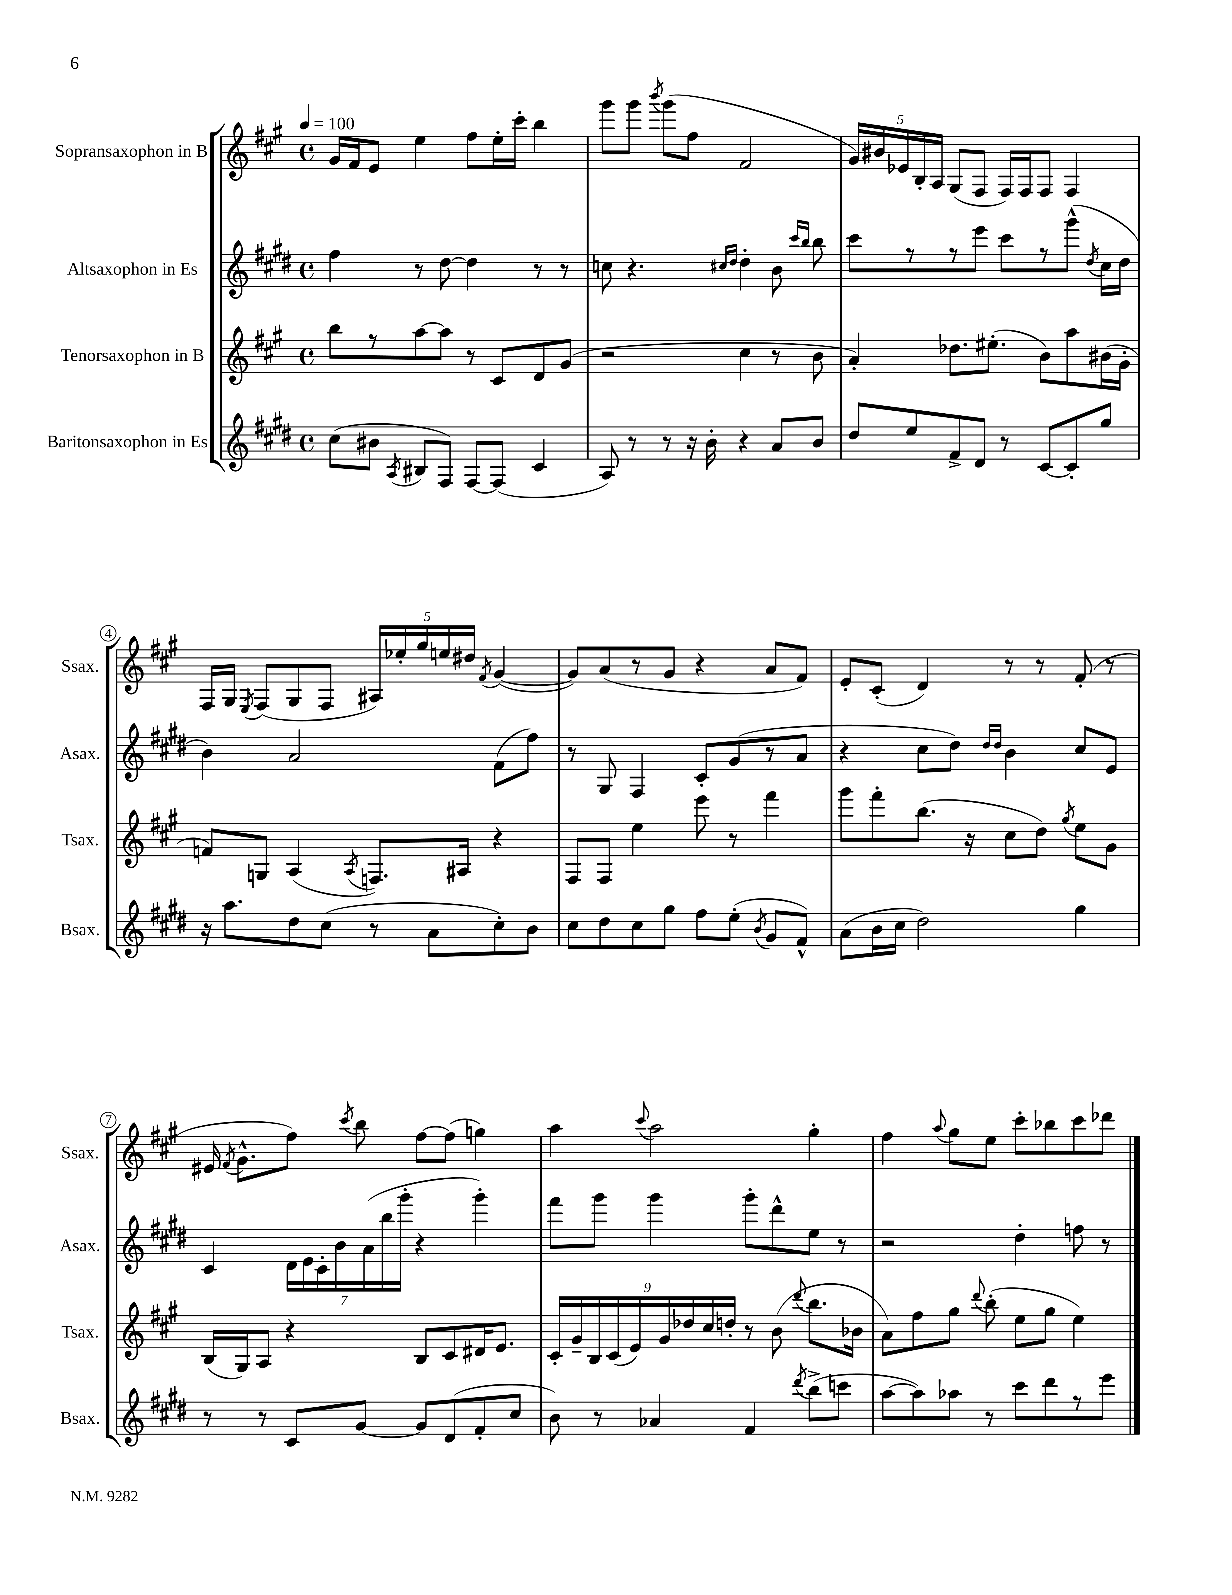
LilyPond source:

<<
\new StaffGroup <<
\new Staff = "s0" \with { instrumentName = "Sopransaxophon in B" shortInstrumentName = "Ssax." } {
    \clef treble \key a \major \defaultTimeSignature \time 4/4 \tempo 4 = 100
    \autoBeamOff gis'16[ fis'16 e'8] e''4 fis''8[ e''16-. cis'''16]-. b''4 |
    gis'''8[ gis'''8] \acciaccatura { b'''8 } gis'''8[( fis''8] fis'2 |
    \tuplet 5/4 { gis'16[) bis'16 ees'16 b16-. a16] } gis8[( fis8] fis16[) fis16 fis8] fis4 |
    fis16[ gis16] \acciaccatura { e8 } fis8[( gis8 fis8] \tuplet 5/4 { ais16[) ees''16-. gis''16 e''16 dis''16] } \acciaccatura { fis'8 } gis'4~( |
    gis'8[) a'8( r8 gis'8] r4 a'8[ fis'8]) |
    e'8[-. cis'8]-.( d'4) r8 r8 fis'8-.( r8 |
    eis'16 \acciaccatura { fis'8 } gis'8.[-^ fis''8]) \acciaccatura { cis'''8 } b''8 fis''8[~ fis''8]( g''4) |
    a''4 \appoggiatura { cis'''8 } a''2 gis''4-. |
    fis''4 \appoggiatura { a''8 } gis''8[ e''8] cis'''8[-. bes''8 cis'''8 des'''8] \bar "|." |
}
\new Staff = "s1" \with { instrumentName = "Altsaxophon in Es" shortInstrumentName = "Asax." } {
    \clef treble \key e \major \defaultTimeSignature \time 4/4
    \autoBeamOff fis''4 r8 dis''8~ dis''4 r8 r8 |
    c''8 r4. \grace { cis''16[ dis''16] } dis''4-. b'8 \grace { cis'''16[ b''16] } b''8 |
    cis'''8[ r8 r8 e'''8] cis'''8[ r8 gis'''8]-^( \acciaccatura { dis''8 } cis''16[ dis''16] |
    b'4) a'2 fis'8[( fis''8]) |
    r8 gis8 fis4 cis'8[-. gis'8( r8 a'8] |
    r4 cis''8[ dis''8]) \grace { dis''16[ dis''16] } b'4 cis''8[ e'8] |
    cis'4 \tuplet 7/4 { dis'16[ e'16 cis'16-. b'16 a'16( b''16 gis'''16]-. } r4 gis'''4-.) |
    fis'''8[ gis'''8] gis'''4 gis'''8[-. dis'''8-^ e''8] r8 |
    r2 dis''4-. f''8 r8 \bar "|." |
}
\new Staff = "s2" \with { instrumentName = "Tenorsaxophon in B" shortInstrumentName = "Tsax." } {
    \clef treble \key a \major \defaultTimeSignature \time 4/4
    \autoBeamOff b''8[ r8 a''8~ a''8] r8 cis'8[ d'8 gis'8]( |
    r2 cis''4 r8 b'8 |
    a'4-.) des''8.[ eis''8.]-.( b'8[) a''8 bis'16( gis'16]-. |
    f'8[) g8] a4( \acciaccatura { a8 } f8.[) ais16] r4 |
    fis8[ fis8] e''4 e'''8 r8 fis'''4 |
    gis'''8[ fis'''8-. b''8.]( r16 cis''8[ d''8]) \acciaccatura { gis''8 } e''8[ gis'8] |
    b16[( gis16) a8] r4 b8[ cis'8 dis'16 e'8.] |
    \tuplet 9/8 { cis'16[-. gis'16-- b16 cis'16( e'16) gis'16 des''16 cis''16 d''16]-. } r8 b'8( \appoggiatura { d'''8 } b''8.[ bes'16] |
    a'8[) fis''8 gis''8] \appoggiatura { d'''8 } b''8-.( e''8[ gis''8] e''4) \bar "|." |
}
\new Staff = "s3" \with { instrumentName = "Baritonsaxophon in Es" shortInstrumentName = "Bsax." } {
    \clef treble \key e \major \defaultTimeSignature \time 4/4
    \autoBeamOff cis''8[( bis'8] \acciaccatura { a8 } bis8[ fis8]) fis8[~ fis8]( cis'4 |
    a8) r8 r8 r16 b'16-. r4 a'8[ b'8] |
    dis''8[ e''8 fis'8-> dis'8] r8 cis'8[~ cis'8-. gis''8] |
    r16 a''8.[ dis''8 cis''8]( r8 a'8[ cis''8-.) b'8] |
    cis''8[ dis''8 cis''8 gis''8] fis''8[ e''8]-.( \acciaccatura { b'8 } gis'8[ fis'8]-^) |
    a'8[( b'16 cis''16] dis''2) gis''4 |
    r8 r8 cis'8[ gis'8]~ gis'8[ dis'8( fis'8-. cis''8] |
    b'8) r8 aes'4 fis'4 \acciaccatura { dis'''8 } b''8[->( c'''8] |
    a''8[~ a''8) aes''8] r8 cis'''8[ dis'''8 r8 e'''8] \bar "|." |
}
>>
>>
\layout { \context { \Score \override BarNumber.stencil = #(make-stencil-circler 0.1 0.3 ly:text-interface::print) } }
